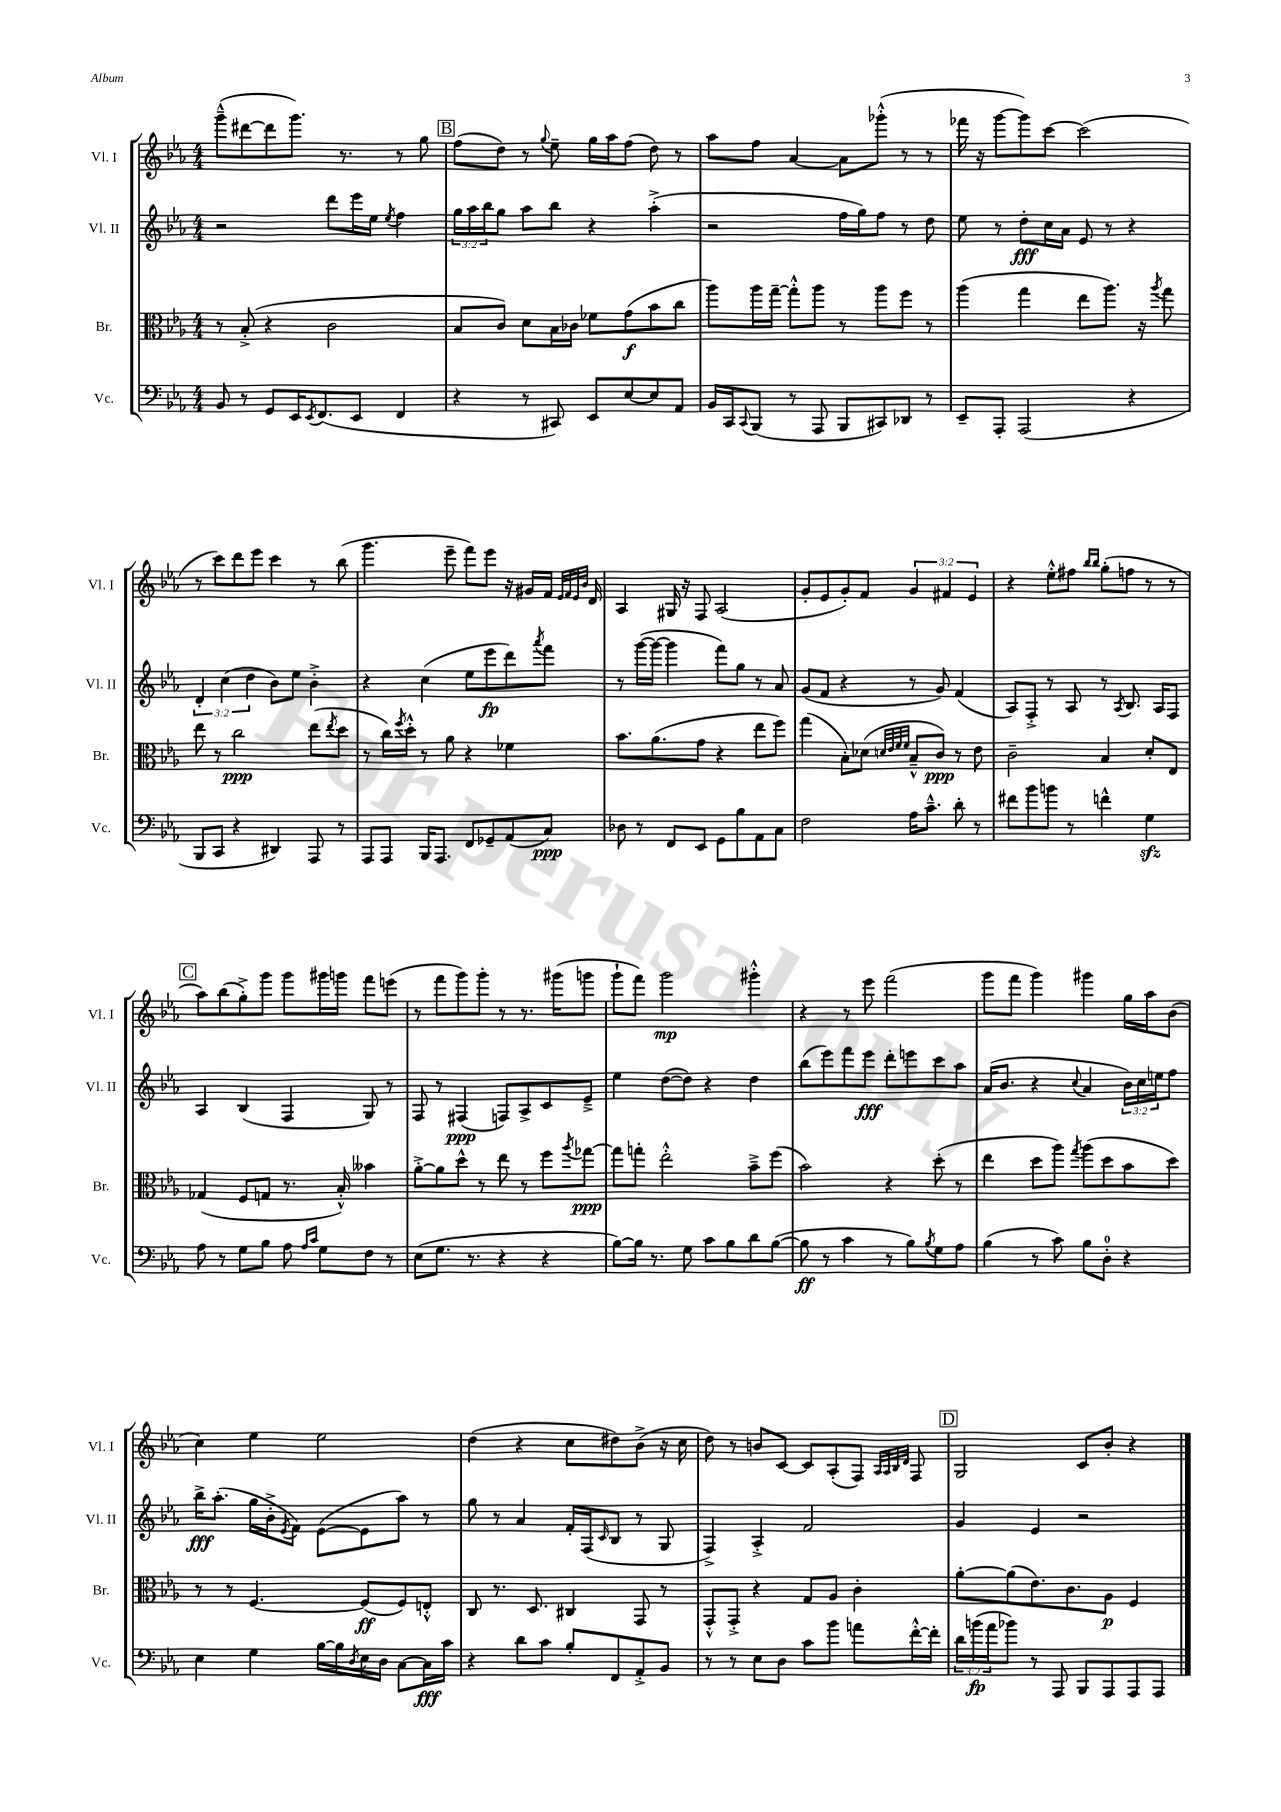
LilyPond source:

<<
\new StaffGroup <<
\new Staff = "s0" \with { instrumentName = "Vl. I" shortInstrumentName = "Vl. I" } {
    \clef treble \key ees \major \numericTimeSignature \time 4/4 \override Staff.TupletNumber.text = #tuplet-number::calc-fraction-text
    g'''8---^( dis'''8~ dis'''8 g'''8.) r8. r8 g''8 |
    \mark \markup { \box "B" } f''8( d''8) r8 \appoggiatura { g''8 } ees''8-- g''16 aes''16 f''8( d''8) r8 |
    aes''8 f''8 aes'4~ aes'8 ges'''8-.-^( r8 r8 |
    fes'''16 r16 g'''8~ g'''8) c'''8~ c'''2( |
    r8 c'''8) d'''8 ees'''8 c'''4 r8 bes''8( |
    g'''4. ees'''8-- f'''8) ees'''8 r16 gis'16 f'16 \grace { ees'32 f'32 ees'32 bes'32 } d'16 |
    aes4 gis16 r16 f8 aes2( |
    g'8-. ees'8 g'8-.) f'8 \tuplet 3/2 { g'4 fis'4 ees'4 } |
    r4 ees''8-.-^ fis''8 \grace { bes''16 bes''16 } g''8-.( f''8 r8 r8 |
    \mark \markup { \box "C" } aes''8) bes''8( g''8-.->) g'''8 g'''8 gis'''16 g'''16 f'''8 e'''8( |
    r8 f'''8 g'''8) g'''8-. r8 r8. gis'''16( g'''8 |
    g'''8-! f'''8) g'''2\mp gis'''4-.-^ |
    r4 r8 ees'''8 f'''2( |
    g'''8 f'''8 g'''4) gis'''4 g''16 aes''16 bes'8( |
    c''4) ees''4 ees''2 |
    d''4( r4 c''8 dis''8) bes'8->( r16 c''16 |
    d''8) r8 b'8 c'8~ c'8 aes8-.( f8) \grace { aes32 aes32 bes32 d'32 } f8 |
    \mark \markup { \box "D" } g2 c'8 bes'8-. r4 \bar "|." |
}
\new Staff = "s1" \with { instrumentName = "Vl. II" shortInstrumentName = "Vl. II" } {
    \clef treble \key ees \major \numericTimeSignature \time 4/4 \override Staff.TupletNumber.text = #tuplet-number::calc-fraction-text
    r2 d'''8 ees'''16 ees''16 \acciaccatura { ees''8 } f''4 |
    \mark \markup { \box "B" } \tuplet 3/2 { g''16 aes''16 bes''16 } g''8 aes''8 bes''8 r4 aes''4-.->( |
    r2 f''16 g''16) f''8 r8 d''8 |
    ees''8 r8 d''8-.\fff c''16 aes'16 ees'8 r8 r4 |
    \tuplet 3/2 { d'4-. c''4( d''4 } bes'8) ees''8 bes'4-.-> |
    r4 c''4( ees''8 ees'''8\fp d'''8) \acciaccatura { aes'''8 } f'''8 |
    r8 g'''16~( g'''16~ g'''4 f'''8) g''8 r8 aes'8 |
    g'8( f'8 r4 r8 g'8) f'4( |
    aes8) f8-.-> r8 aes8 r8 \acciaccatura { aes8 } bes8. aes16 f8 |
    \mark \markup { \box "C" } aes4 bes4( f4 g8) r8 |
    f8 r8 fis4\ppp( f8) aes8-> c'8 ees'8---> |
    ees''4 d''8~( d''8) r4 d''4 |
    bes''8( ees'''8) f'''8 ees'''8\fff d'''8-. e'''8 c'''8 aes''8 |
    aes'16( bes'8. r4 \appoggiatura { c''8 } aes'4 \tuplet 3/2 { bes'16) c''16 e''16 } f''8 |
    bes''16->\fff aes''8.-.( g''16 bes'16-.-> \acciaccatura { ees'8 } f'8) ees'8~( ees'8 aes''8) r8 |
    g''8 r8 aes'4 f'16-. f16( \grace { c'16 } bes8 r8 g8 |
    f4->) aes4-.-> f'2 |
    \mark \markup { \box "D" } g'4 ees'4 r2 \bar "|." |
}
\new Staff = "s2" \with { instrumentName = "Br." shortInstrumentName = "Br." } {
    \clef alto \key ees \major \numericTimeSignature \time 4/4
    r8 bes8-.->( r4 c'2 |
    \mark \markup { \box "B" } bes8 c'8) d'8 bes16 ces'16 fes'8 g'8\f( bes'8 c''8 |
    aes''8) aes''16 g''16~-- g''8-.-^ aes''8 r8 aes''8 f''8 r8 |
    aes''4( g''4 ees''8 aes''8.) r16 \acciaccatura { aes''8 } g''8 |
    ees''8 r8 c''2\ppp ees''8( \acciaccatura { ees''8 } d''8 |
    r8 c''16) \acciaccatura { f''8 } d''16-.-^ r8 aes'8 r4 fes'4 |
    bes'8. aes'8.( g'8 r4 ees''8 f''8) |
    g''4( bes8-.) des'8( \grace { d'32 ees'32 f'32 f'32 } bes8---^ c'8\ppp) r8 ees'8 |
    c'2-- bes4 d'8-. ees8 |
    \mark \markup { \box "C" } ges4( f8 g8 r8. bes16-.-^) beses'4 |
    aes'8~-.-> aes'8 d''8-^ r8 ees''8 r8 f''8 \acciaccatura { aes''8 } ges''8~\ppp |
    ges''8 g''8-. ees''2-.-^ bes'8---> f''8( |
    bes'2) r4 d''8-.( r8 |
    ees''4 d''8 aes''8) \acciaccatura { g''8 } aes''8( d''8 bes'8 d''8) |
    r8 r8 f4.~ f8\ff( f8) e8-.-^ |
    c8 r8. d8. cis4 g,8 r8 |
    g,8-.-^ g,8-.-> r4 g8 aes8 c'4-. |
    \mark \markup { \box "D" } aes'8~-. aes'8( ees'8.) c'8. aes8\p f4 \bar "|." |
}
\new Staff = "s3" \with { instrumentName = "Vc." shortInstrumentName = "Vc." } {
    \clef bass \key ees \major \numericTimeSignature \time 4/4 \override Staff.TupletNumber.text = #tuplet-number::calc-fraction-text
    bes,8 r8 g,8 ees,16 \acciaccatura { ees,8 } f,8.( ees,8 f,4 |
    \mark \markup { \box "B" } r4 r8 cis,8) ees,8 ees8~ ees8 aes,8 |
    bes,16 c,16 \appoggiatura { c,8 } bes,,8( r8 aes,,8 bes,,8 cis,8) des,8 r8 |
    ees,8-- aes,,8-. aes,,2( r4 |
    bes,,8 c,8 r4 dis,4) aes,,8 r8 |
    aes,,8 aes,,8 bes,,16 aes,,8. f,8 ges,8-- aes,8( c8\ppp) |
    des8 r8 f,8 ees,8 g,8 bes8 aes,8 c8 |
    f2 aes16 c'8.---^ d'8-. r8 |
    fis'8 bes'8 b'8 r8 f'4-^ g4\sfz |
    \mark \markup { \box "C" } aes8 r8 g8 bes8 aes8 \grace { aes16 c'16 } g8 f8 r8 |
    ees8( g8. r8. r4 r4 |
    bes8~) bes16 r8. g8 c'8 bes8 d'8 bes8~( |
    bes8\ff r8 c'4 r8 bes8) \acciaccatura { bes8 } g8 aes8 |
    bes4( r8 c'8) bes8 d8-0-. r4 |
    ees4 g4 bes16~ bes16 \acciaccatura { d8 } ees16 d16 c8~ c16\fff c'16 |
    r4 d'8 c'8 bes8-. f,8 aes,8-.-> bes,8 |
    r8 r8 ees8 d8 c'8 bes'8 a'8 f'16~-.-^ f'16-. |
    \mark \markup { \box "D" } \tuplet 3/2 { d'16 b'16\fp( aes'16 } bes'8) r8 aes,,8 bes,,8 aes,,8 aes,,8 aes,,8 \bar "|." |
}
>>
>>
\layout { \context { \Score \remove "Bar_number_engraver" } }
